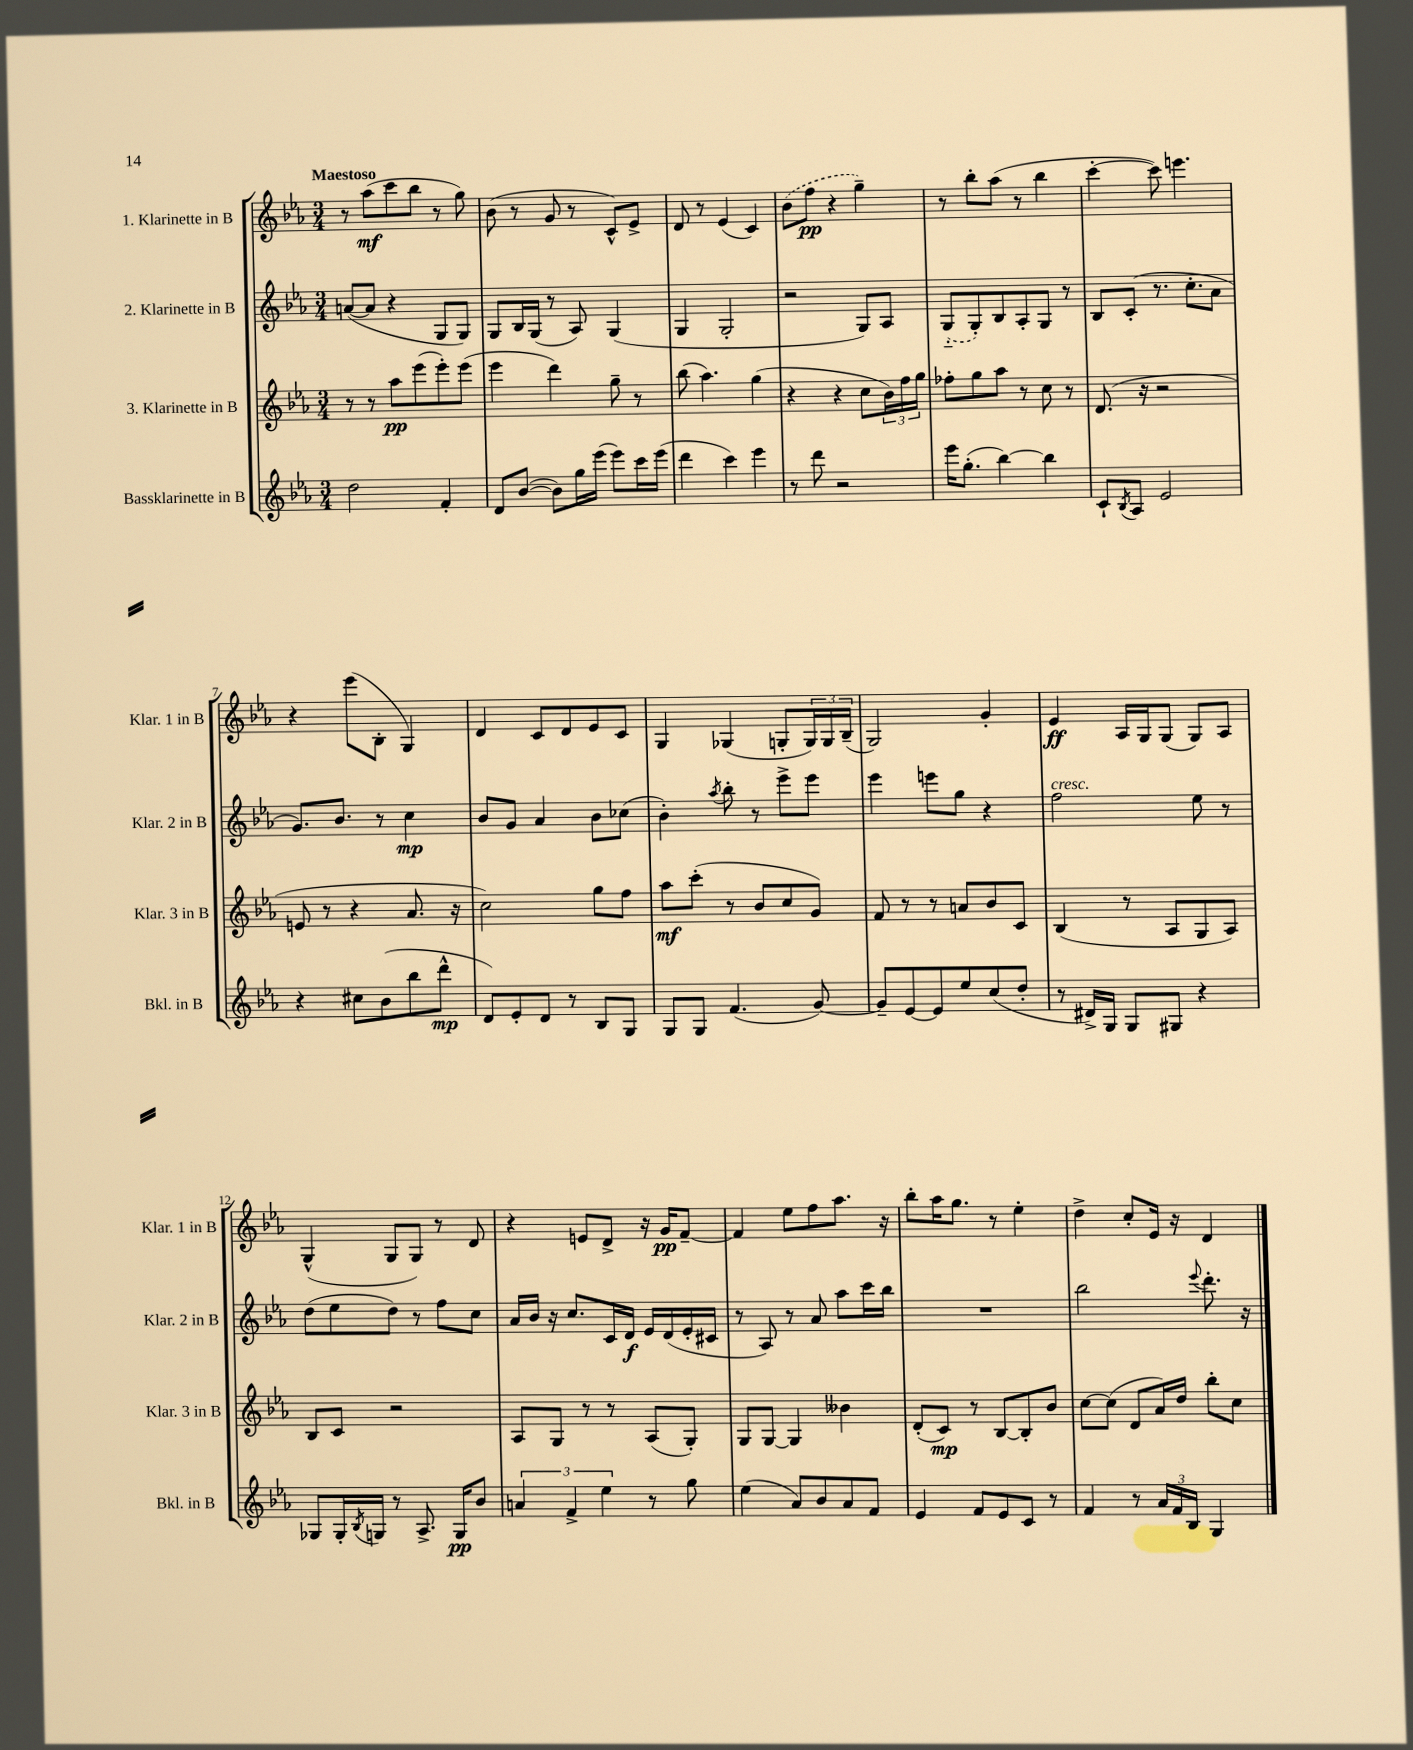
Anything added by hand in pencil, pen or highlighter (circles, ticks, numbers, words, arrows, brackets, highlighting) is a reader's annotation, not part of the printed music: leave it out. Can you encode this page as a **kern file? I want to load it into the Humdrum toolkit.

**kern	**dynam	**kern	**dynam	**kern	**dynam	**kern	**dynam
*part4	*part4	*part3	*part3	*part2	*part2	*part1	*part1
*staff4	*staff4	*staff3	*staff3	*staff2	*staff2	*staff1	*staff1
*I"Bassklarinette in B	*	*I"3. Klarinette in B	*	*I"2. Klarinette in B	*	*I"1. Klarinette in B	*
*I'Bkl. in B	*	*I'Klar. 3 in B	*	*I'Klar. 2 in B	*	*I'Klar. 1 in B	*
*clefG2	*	*clefG2	*	*clefG2	*	*clefG2	*
*k[b-e-a-]	*	*k[b-e-a-]	*	*k[b-e-a-]	*	*k[b-e-a-]	*
*M3/4	*	*M3/4	*	*M3/4	*	*M3/4	*
=1	=1	=1	=1	=1	=1	=1	=1
!	!	!	!	!	!	!LO:TX:a:B:t=Maestoso	!
2dd\	.	8r	.	([8an/L	.	8r	.
.	.	8r	.	8a/J]	.	(8aa-\L	mf
.	.	8aa-\L	pp	4r	.	8ccc\	.
.	.	(8eee-\	.	.	.	8bb-\J	.
4f'/	.	8eee-'\)	.	8G/L	.	8r	.
.	.	(8eee-\J	.	8G/J)	.	8gg\)	.
=2	=2	=2	=2	=2	=2	=2	=2
8d/L	.	4eee-\	.	8G/L	.	(8b-\	.
([8b-/J	.	.	.	16B-/L	.	8r	.
.	.	.	.	(16G/JJ	.	.	.
8b-\L])	.	4ddd\)	.	8r	.	8g/	.
16gg\L	.	.	.	8A-/)	.	8r	.
(16eee-\JJ	.	.	.	.	.	.	.
8eee-\L)	.	8gg~\	.	(4G/	.	8c^^/L)	.
16ccc\L	.	8r	.	.	.	8e-^/J	.
(16eee-\JJ	.	.	.	.	.	.	.
=3	=3	=3	=3	=3	=3	=3	=3
4ddd\	.	(8bb-\	.	4G/	.	8d/	.
.	.	4.aa-\)	.	.	.	8r	.
4ccc\)	.	.	.	2G'/	.	(4e-/	.
4eee-\	.	(4gg\	.	.	.	4c/)	.
=4	=4	=4	=4	=4	=4	=4	=4
8r	.	4r	.	2r	.	(8b-\L	.
8ddd\	.	.	.	.	.	8ff\J	pp
2r	.	4r	.	.	.	4r	.
.	.	8cc\L	.	8G/L)	.	4gg~\)	.
.	.	24b-\L)	.	8A-/J	.	.	.
.	.	24ff\	.	.	.	.	.
.	.	24gg\JJ	.	.	.	.	.
=5	=5	=5	=5	=5	=5	=5	=5
16eee-\KL	.	8ff-X'\L	.	(8G/L	.	8r	.
(8.gg'\J	.	.	.	.	.	.	.
.	.	8gg\	.	8G'/)	.	8bb-'\L	.
[4bb-\)	.	8aa-\J	.	8B-/	.	(8aa-\J	.
.	.	8r	.	8A-'/	.	8r	.
4bb-\]	.	8cc\	.	8G/J	.	4bb-\	.
.	.	8r	.	8r	.	.	.
=6	=6	=6	=6	=6	=6	=6	=6
8c`/L	.	(8.d/	.	8B-/L	.	[4ccc'\	.
8qB-/	.	.	.	.	.	.	.
8A-/J	.	.	.	(8c'/J	.	.	.
.	.	16r	.	.	.	.	.
2e-/	.	2r	.	8.r	.	8ccc\])	.
.	.	.	.	.	.	4.eeen\	.
.	.	.	.	8.cc'\L	.	.	.
.	.	.	.	8a-\J	.	.	.
!!LO:LB:g=z
=7	=7	=7	=7	=7	=7	=7	=7
4r	.	8en/	.	8.g/L)	.	4r	.
.	.	8r	.	.	.	.	.
.	.	.	.	8.b-/J	.	.	.
8cc#X\L	.	4r	.	.	.	(8eee-\L	.
(8b-\	.	.	.	8r	.	8B-'\J	.
8bb-\	.	8.a-/	.	4cc\	mp	4G/)	.
8ddd^^\J	mp	.	.	.	.	.	.
.	.	16r	.	.	.	.	.
=8	=8	=8	=8	=8	=8	=8	=8
8d/L)	.	2cc\)	.	8b-/L	.	4d/	.
8e-'/	.	.	.	8g/J	.	.	.
8d/J	.	.	.	4a-/	.	8c/L	.
8r	.	.	.	.	.	8d/	.
8B-/L	.	8gg\L	.	8b-\L	.	8e-/	.
8G/J	.	8ff\J	.	(8cc-X\J	.	8c/J	.
=9	=9	=9	=9	=9	=9	=9	=9
8G/L	.	8aa-\L	mf	4b-'\)	.	4G/	.
8G/J	.	(8ccc'\J	.	.	.	.	.
.	.	.	.	8qaa-/	.	.	.
(4.f/	.	8r	.	8bb-'\	.	(4G-X/	.
.	.	8b-/L	.	8r	.	.	.
.	.	8cc/	.	8eee-^\L	.	8Gn'/L	.
[8g/)	.	8g/J)	.	8eee-\J	.	24G/L)	.
.	.	.	.	.	.	24G/	.
.	.	.	.	.	.	(24B-~/JJ	.
=10	=10	=10	=10	=10	=10	=10	=10
8g~/L]	.	8f/	.	4eee-\	.	2G/)	.
[8e-/	.	8r	.	.	.	.	.
8e-/]	.	8r	.	8eeen\L	.	.	.
8ee-/	.	8an/L	.	8gg\J	.	.	.
(8cc/	.	8b-/	.	4r	.	4g'/	.
8dd'/J	.	8c/J	.	.	.	.	.
=11	=11	=11	=11	=11	=11	=11	=11
!	!	!	!	!LO:TX:a:i:t=cresc.	!	!	!
8r	.	(4B-/	.	2ff\	.	4e-/	ff
16d#X^/LL)	.	.	.	.	.	.	.
16G/JJ	.	.	.	.	.	.	.
8G/L	.	8r	.	.	.	16A-/LL	.
.	.	.	.	.	.	16G/J	.
8G#X/J	.	8A-/L	.	.	.	(8G/J	.
4r	.	8G/	.	8ee-\	.	8G/L)	.
.	.	8A-/J)	.	8r	.	8A-/J	.
!!LO:LB:g=z
=12	=12	=12	=12	=12	=12	=12	=12
8G-X/L	.	8B-/L	.	(8dd\L	.	(4G^^/	.
16G-'/L	.	8c/J	.	8ee-\	.	.	.
8qB-/	.	.	.	.	.	.	.
16Gn/JJ	.	.	.	.	.	.	.
8r	.	2r	.	8dd\J)	.	8G/L	.
8.A-^/	.	.	.	8r	.	8G/J)	.
.	.	.	.	8ff\L	.	8r	.
16G/KL	pp	.	.	.	.	.	.
8b-/J	.	.	.	8cc\J	.	8d/	.
=13	=13	=13	=13	=13	=13	=13	=13
6an/	.	8A-/L	.	16a-/LL	.	4r	.
.	.	.	.	16b-/JJ	.	.	.
.	.	8G/J	.	16r	.	.	.
6f^/	.	.	.	.	.	.	.
.	.	.	.	8.cc/L	.	.	.
.	.	8r	.	.	.	8en/L	.
6ee-\	.	.	.	.	.	.	.
.	.	8r	.	16c/L	.	8d^/J	.
.	.	.	.	16d/JJ	f	.	.
8r	.	(8A-/L	.	16e-/LL	.	16r	.
.	.	.	.	(16d/	.	16g/KL	pp
8gg\	.	8G'/J)	.	16e-'/	.	[8f~/J	.
.	.	.	.	16c#X/JJ	.	.	.
=14	=14	=14	=14	=14	=14	=14	=14
(4ee-\	.	8G/L	.	8r	.	4f/]	.
.	.	[8G/J	.	8A-/)	.	.	.
8a-/L)	.	4G/]	.	8r	.	8ee-\L	.
8b-/	.	.	.	8a-/	.	8ff\	.
8a-/	.	4b--X\	.	8aa-\L	.	8.aa-\J	.
8f/J	.	.	.	16ccc\L	.	.	.
.	.	.	.	16bb-\JJ	.	16r	.
=15	=15	=15	=15	=15	=15	=15	=15
4e-/	.	(8d'/L	.	2.r	.	8bb-'\L	.
.	.	8c/J)	mp	.	.	16aa-\K	.
.	.	.	.	.	.	8.gg\J	.
8f/L	.	8r	.	.	.	.	.
8e-/	.	[8B-/L	.	.	.	8r	.
8c/J	.	8B-'/]	.	.	.	4ee-'\	.
8r	.	8b-/J	.	.	.	.	.
=16	=16	=16	=16	=16	=16	=16	=16
4f/	.	[8cc\L	.	2bb-\	.	4dd^\	.
.	.	(8cc\J]	.	.	.	.	.
8r	.	8d/L	.	.	.	8cc'/L	.
24a-/LL	.	16a-/L)	.	.	.	16e-/Jk	.
24f/	.	.	.	.	.	.	.
.	.	16dd/JJ	.	.	.	16r	.
24B-/JJ	.	.	.	.	.	.	.
.	.	.	.	8qqeee-/	.	.	.
4G/	.	8bb-'\L	.	8.ddd'\	.	4d/	.
.	.	8cc\J	.	.	.	.	.
.	.	.	.	16r	.	.	.
==	==	==	==	==	==	==	==
*-	*-	*-	*-	*-	*-	*-	*-
